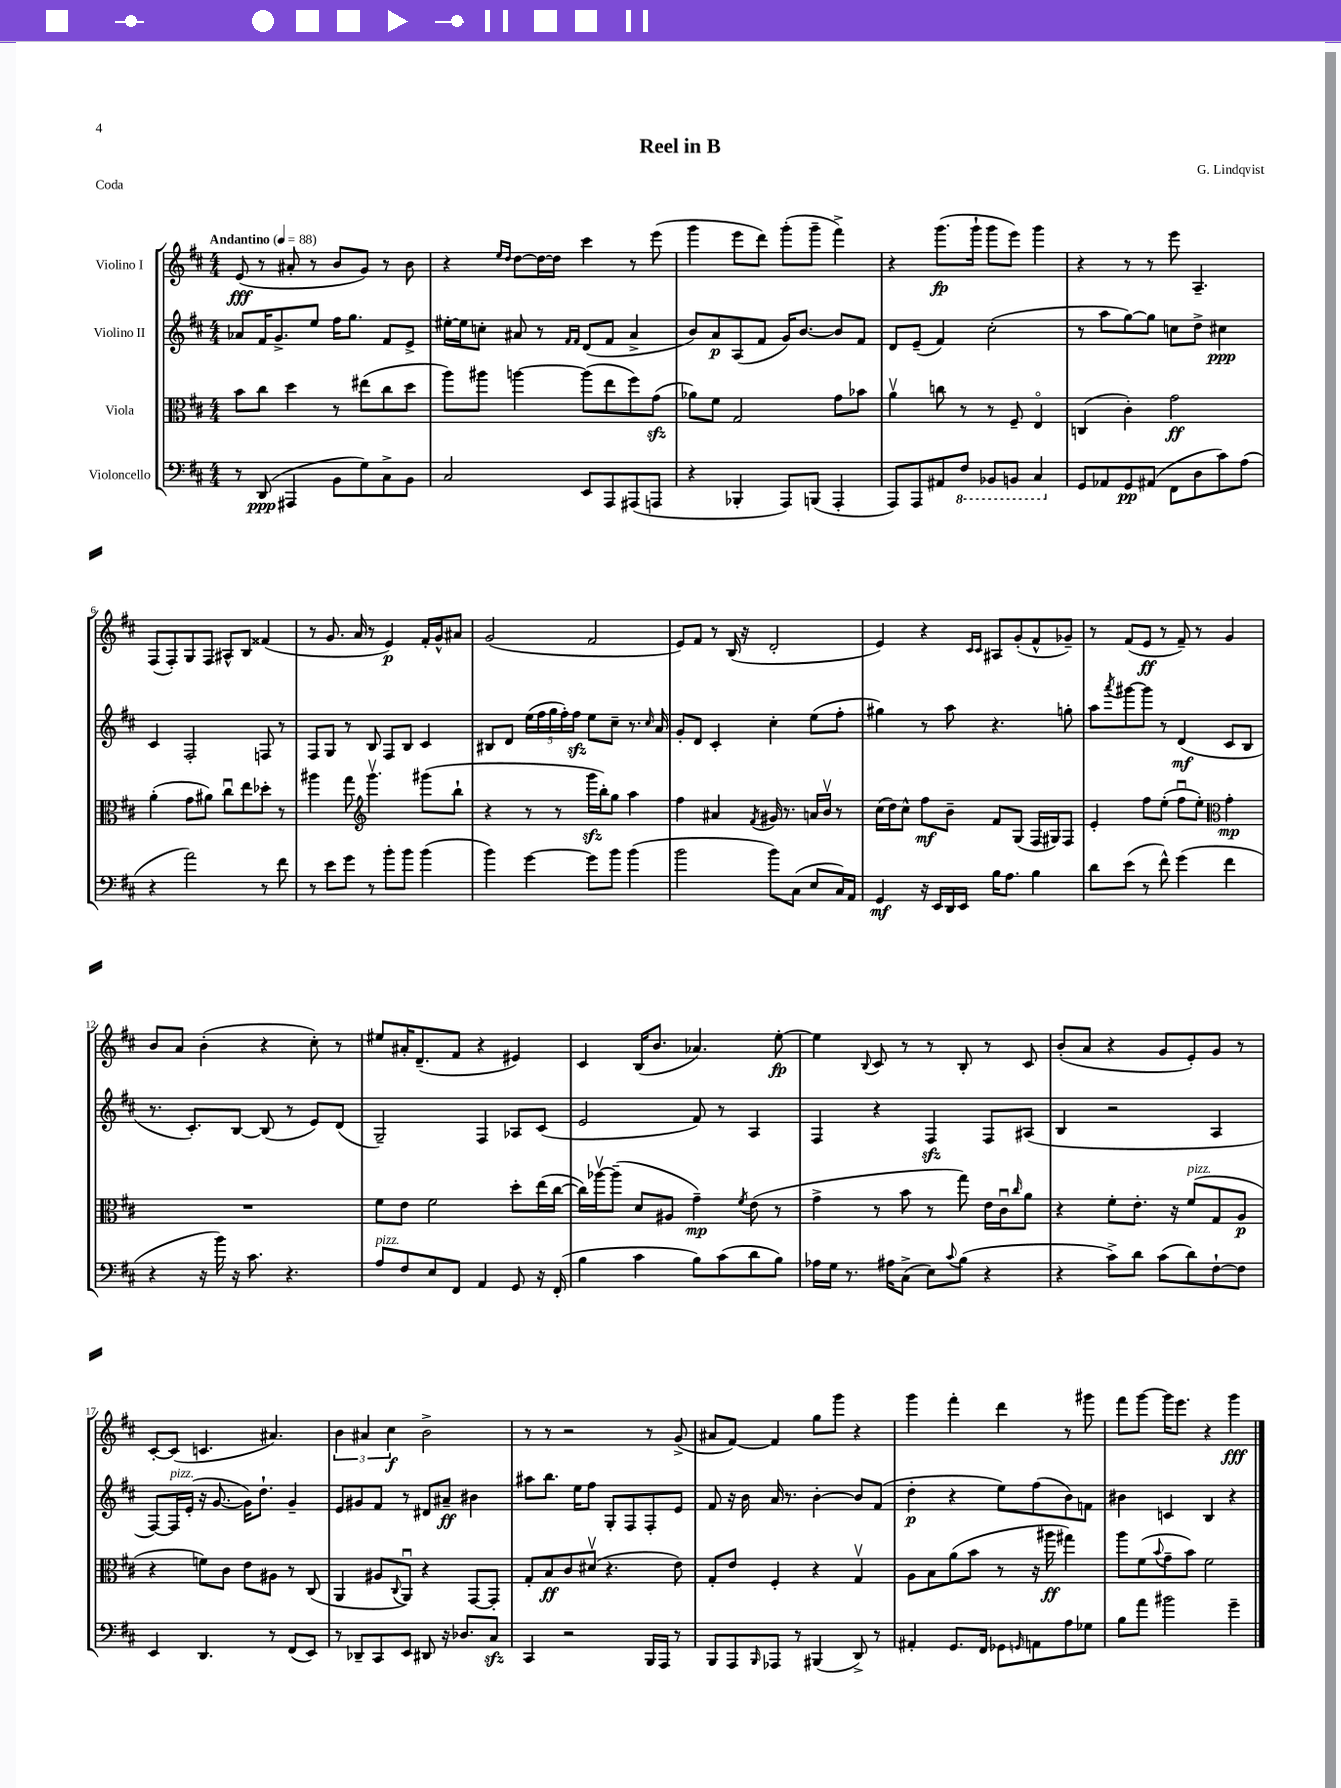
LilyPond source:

\header { title = "Reel in B" composer = "G. Lindqvist" piece = "Coda" }
<<
\new StaffGroup <<
\new Staff = "s0" \with { instrumentName = "Violino I" } {
    \clef treble \key d \major \numericTimeSignature \time 4/4 \tempo "Andantino" 4 = 88
    e'8\fff( r8 ais'8-. r8 b'8 g'8) r8 b'8 |
    r4 \grace { e''16 d''16 } d''8~ d''16~ d''16 cis'''4 r8 e'''8( |
    g'''4 e'''8 d'''8) g'''8-.( g'''8-- fis'''4->) |
    r4 g'''8.\fp( g'''16-! g'''8 e'''8) g'''4 |
    r4 r8 r8 e'''8 a4.-- |
    fis8( fis8-.) g8 fis8 ais8-^ b8 fisis'4( |
    r8 g'8. a'16 r8 e'4\p) fis'16-. g'16-^ ais'8 |
    g'2( fis'2 |
    e'8) fis'8 r8 b16( r16 d'2-. |
    e'4) r4 \grace { cis'16 cis'16 } ais8 g'8-.( fis'8-^ ges'8--) |
    r8 fis'8( e'8\ff r8 fis'8--) r8 g'4 |
    b'8 a'8 b'4-.( r4 cis''8-.) r8 |
    eis''8 ais'16-. d'8.--( fis'8 r4 eis'4) |
    cis'4 b16( b'8. aes'4.) e''8~-.\fp |
    e''4 \appoggiatura { b8 } cis'8 r8 r8 b8-. r8 cis'8 |
    b'8-.( a'8 r4 g'8 e'8-.) g'8 r8 |
    cis'8~-. cis'8( c'4. ais'4.) |
    \tuplet 3/2 { b'4 ais'4 cis''4\f } b'2-> |
    r8 r8 r2 r8 g'8->( |
    ais'8 fis'8~) fis'4 g''8 g'''8 r4 |
    g'''4 fis'''4-. d'''4 r8 gis'''8 |
    fis'''8 g'''8~ g'''16 e'''8. r4 g'''4\fff \bar "|." |
}
\new Staff = "s1" \with { instrumentName = "Violino II" } {
    \clef treble \key d \major \numericTimeSignature \time 4/4
    aes'8 fis'16 g'8.-> e''8 fis''16 g''8. fis'8 e'8-> |
    eis''16~-. eis''16 c''8-. ais'8 r8 \grace { fis'16 fis'16 } d'8( fis'8 ais'4-> |
    b'8) a'8\p a8( fis'8 g'16) b'8.~ b'8 fis'8 |
    d'8 e'8--( fis'4) cis''2-.( |
    r8 a''8 g''8~) g''8 c''8 d''8-> cis''4\ppp |
    cis'4 fis2-. f8 r8 |
    fis8 g8 r8 b8 fis8 b8 cis'4 |
    bis8 d'8 \tuplet 5/4 { e''16( fis''16 g''16 fis''16-.) fis''16\sfz } e''8 cis''8-- r8. \grace { cis''16 } a'16 |
    g'8-. d'8 cis'4-. cis''4-. e''8( fis''8-. |
    gis''4) r8 a''8 r4. g''8-. |
    a''8 \acciaccatura { a'''8 } gis'''8~ gis'''8 r8 d'4\mf( cis'8 b8 |
    r8. cis'8.-.) b8~ b8( r8 e'8) d'8( |
    g2--) fis4 aes8 cis'8( |
    e'2 fis'8) r8 a4 |
    fis4 r4 fis4\sfz fis8 ais8( |
    b4 r2 a4 |
    fis8~) fis16^\markup { \italic "pizz." } e'16-.( r16 g'8.~ g'16) d''8.-! g'4-- |
    e'8 gis'8 fis'8 r8 dis'8 ais'8--\ff bis'4 |
    ais''8 b''8. e''16 fis''8 g8-. fis8 fis8-. e'8 |
    fis'8 r16 b'16 a'16 r8. b'4~-. b'8 fis'8( |
    d''4-.\p r4 e''8) fis''8( b'8) f'8 |
    bis'4 c'4 b4 r4 \bar "|." |
}
\new Staff = "s2" \with { instrumentName = "Viola" } {
    \clef alto \key d \major \numericTimeSignature \time 4/4
    b'8 cis''8 d''4 r8 eis''8( cis''8 d''8 |
    a''8) ais''8 a''4~ a''8( e''8 fis''8) g'8\sfz( |
    aes'8) fis'8 g2 g'8 bes'8 |
    a'4\upbow c''8 r8 r8 fis8-- e4\flageolet |
    c4( cis'4-.) g'2\ff |
    a'4-.( g'8 ais'8) cis''8\downbow e''8 des''8-. r8 |
    ais''4 g''8 \clef treble g'''4.\upbow gis'''8( b''8-! |
    r4 r8 r8 g'''16\sfz b''16-.) g''8 a''4 |
    fis''4 ais'4 \acciaccatura { fis'8 } gis'16 r8. a'16 b'16\upbow r8 |
    cis''16( d''16) cis''8-^ fis''8\mf b'8-- fis'8 g8( fis16 gis16) fis8 |
    e'4-. fis''8 e''8-.( fis''8\downbow e''8-.) \clef alto g'4-.\mp |
    R1 |
    fis'8 e'8 fis'2 d''8-. e''16( cis''16~ |
    cis''16) aes''16~\upbow aes''8--( d'8 ais8 g'4--\mp) \acciaccatura { fis'8 } e'8( r8 |
    g'4-> r8 b'8 r8 g''8) e'16 cis'16\downbow \grace { cis''16 } a'8 |
    r4 fis'8-. e'8.-. r16 fis'8^\markup { \italic "pizz." }( g8 a8\p |
    r4 f'8) cis'8 e'8 ais8 r8 cis8( |
    a,4 ais8 \appoggiatura { cis8 } a,8\downbow) r4 g,8~ g,8-. |
    g8-. b8\ff cis'8 dis'8\upbow( r4. e'8) |
    g8-. e'8 fis4-. r4 g4\upbow |
    a8 b8 a'8( b'8 r8 r16 ais''16\ff gis''4) |
    a''8 fis'8( \appoggiatura { b'8 } g'8-- b'8) fis'2 \bar "|." |
}
\new Staff = "s3" \with { instrumentName = "Violoncello" } {
    \clef bass \key d \major \numericTimeSignature \time 4/4
    r8 d,8\ppp( ais,,4 b,8 g8) cis8-> b,8 |
    cis2 e,8 a,,8 ais,,8( a,,8 |
    r4 bes,,4-. a,,8) b,,8( a,,4-. |
    a,,8) a,,8 ais,8 \ottava #-1 fis,8 bes,,8 b,,8 cis,4 \ottava #0 |
    g,8 aes,8 g,8\pp ais,8( fis,8 d8 cis'8) a8( |
    r4 a'2) r8 fis'8 |
    r8 e'8 g'8 r8 b'8-. b'8 b'4( |
    b'4) g'4~ g'8 b'8 b'4( |
    b'2 b'8) cis8( e8 cis16) a,16 |
    g,4\mf r16 e,16 d,16 e,16 b16 a8. b4 |
    d'8 e'8( r8 fis'8-^) g'4( fis'4 |
    r4 r16 b'16) r16 cis'8. r4. |
    a8^\markup { \italic "pizz." } fis8 e8 fis,8 a,4 g,8 r16 fis,16-.( |
    b4 cis'4 b8) cis'8( d'8 b8) |
    aes16 g16 r8. ais16 cis8->( e8) \appoggiatura { cis'8 } b8( r4 |
    r4 cis'8->) d'8 cis'8( d'8) fis8~-! fis8 |
    e,4 d,4. r8 fis,8( e,8) |
    r8 des,8-- cis,8 e,8 dis,8 r16 des8. cis8\sfz |
    cis,4 r2 b,,16 a,,16 r8 |
    b,,8 a,,8 \grace { b,,16 } aes,,8 r8 bis,,4( d,8->) r8 |
    ais,4-. g,8. fis,16 ges,8 \grace { g,16 } a,8 a8 ges8 |
    b8 a'8 bis'2 g'4-- \bar "|." |
}
>>
>>
